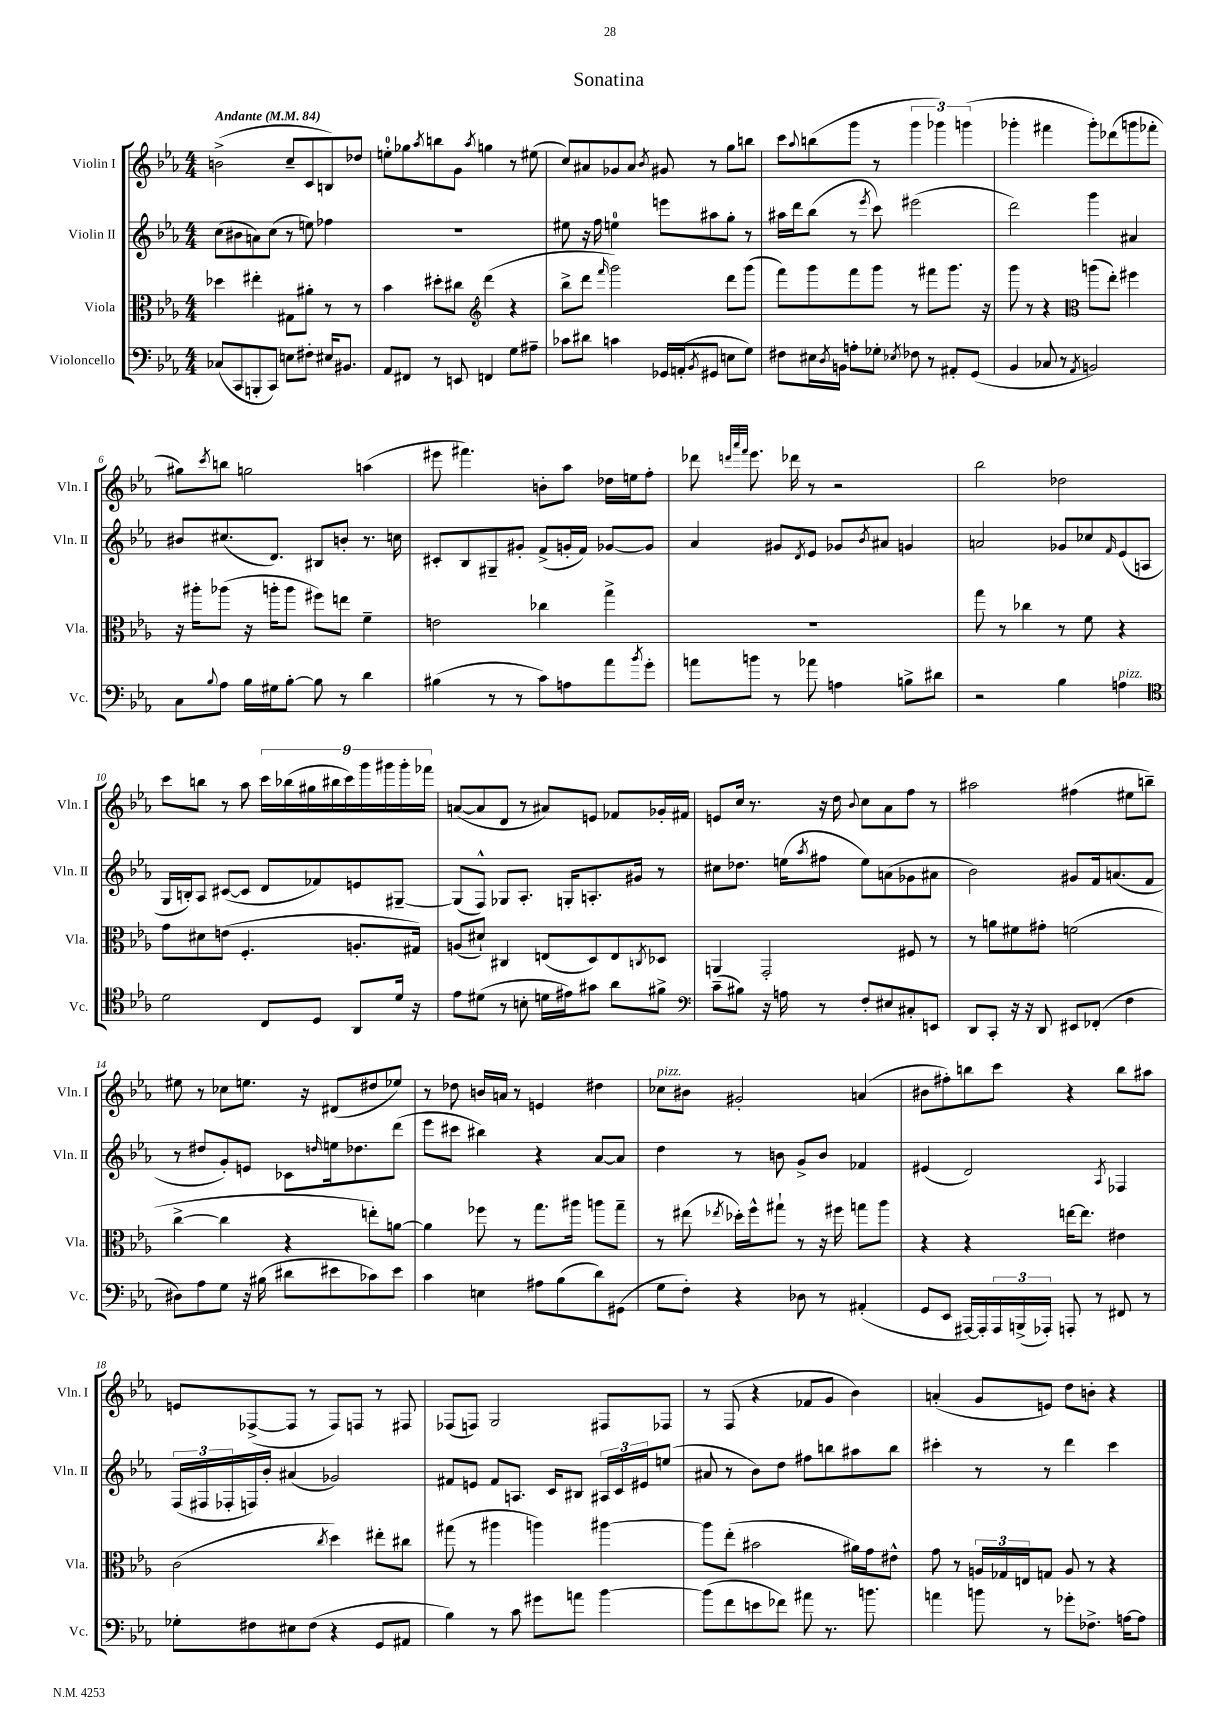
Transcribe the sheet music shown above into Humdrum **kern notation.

**kern	**kern	**kern	**kern
*part4	*part3	*part2	*part1
*staff4	*staff3	*staff2	*staff1
*I"Violoncello	*I"Viola	*I"Violin II	*I"Violin I
*I'Vc.	*I'Vla.	*I'Vln. II	*I'Vln. I
*clefF4	*clefC3	*clefG2	*clefG2
*k[b-e-a-]	*k[b-e-a-]	*k[b-e-a-]	*k[b-e-a-]
*M4/4	*M4/4	*M4/4	*M4/4
*MM84	*MM84	*MM84	*MM84
=1	=1	=1	=1
!	!	!	!LO:TX:a:B:t=Andante
(8C-X/L	4dd-X\	(8cc\L	(2bn^\
8CC/	.	8b#X\	.
8BBBn'/	4ee#X'\	8an\)	.
8CC/J)	.	(8cc\J	.
8En\L	8G#X\L	8r	8cc~/L
8F#X'\J	8a#X'\J	8een\)	8c/
16E#X/KL	8r	4ff-X\	8Bn/)
8.BB#X/J	.	.	.
.	8r	.	8dd-X/J
=2	=2	=2	=2
8AA-/L	4b-\	1r	8een'\L
8FF#X/J	.	.	8gg-X\
.	.	.	8qaa-/
8r	8dd#X'\L	.	8bbn\
8EEn/	8cc#X\J	.	8g\J
*	*clefG2	*	*
.	.	.	8qaa-/
4FFn/	(4ddd\	.	4ggn\
8G\L	4r	.	8r
8A#X~\J	.	.	(8ee#X\
=3	=3	=3	=3
8c-X\L	8bb-^\L	8ee#X\	8cc/L)
8d#X\J	8ddd\J	16r	8a#X/
.	.	16ff\	.
.	16qqfff/	.	.
4cn\	2ggg\)	4een\	8g-X/
.	.	.	8a#/J
.	.	.	8qb-/
16GG-X/LL	.	8eeen\L	8g#X/
(16AAn'/J	.	.	.
8qBB-/	.	.	.
8GG#X/J	.	8aa#X\	8r
8En\L	8ddd\L	8gg'\J	8gg\L
8G\J)	(8ggg\J	8r	8bbn\J
=4	=4	=4	=4
8F#X\L	8fff\L)	16aa#X\LL	8ccc\L
.	.	16ddd\J	.
.	.	.	8qqaa-/
16E#X\L	8ggg\	(8bb-\J	(8bbn\
8qD/	.	.	.
16BBn\JJ	.	.	.
8An'\L	8fff\	8r	8ggg\J
.	.	8qeee-/	.
8G-X'\J	8ggg\J	8ccc\)	8r
8qE-X/	.	.	.
8F-X\	8r	(2eee#X\	6ggg\
8r	8fff#X\L	.	.
.	.	.	6ggg-X\)
8AA#X'/L	8.ggg\J	.	.
.	.	.	(6gggn\
(8GG/J	.	.	.
.	16r	.	.
=5	=5	=5	=5
4BB-/	8ggg\	2ddd\)	4ggg-X'\
.	8r	.	.
8C-X/	4r	.	4fff#X\
8r	.	.	.
8qAA-/	.	.	.
*	*clefC3	*	*
2BBn/)	(8aan\L	4ggg\	8ggg-'\L)
.	8ee-'\J)	.	(8ddd-X\
.	4ff#X\	4a#X/	8gggn\
.	.	.	8fff-X'\J
!!LO:LB:g=z
=6	=6	=6	=6
8C\L	16r	8b#X/L	8gg#X\L)
.	16aa#X'\KL	.	.
8qqB-/	.	.	8qccc/
8A-\J	(8aa-X\J	(8.cc#X/	8bbn\J
16B-\LL	16r	.	2ggn\
16G#X\J	16aan'\KL	8.d/J)	.
[8B-'\J	8aa\J	.	.
8B-\]	8ff#X\L)	8B#X/L	.
8r	8een\J	8bn'/J	.
4d\	4f~\	8.r	(4aan\
.	.	16ccn\	.
=7	=7	=7	=7
(4B#X\	2en\	8c#X'/L	8eee#X\
.	.	8B-/	4.fff#X\)
8r	.	8G#X~/	.
8r	.	8g#X'/J	.
8c\L)	4cc-X\	(8f^/L	8bn'\L
8An\	.	16gn'/L	8aa-\J
.	.	16f/JJ)	.
8a-\	4gg^\	[8g-X/L	16dd-X\LL
.	.	.	16een\J
8qb-/	.	.	.
8g'\J	.	8g-/J]	8ff'\J
=8	=8	=8	=8
8an\L	1r	4a-/	8ddd-X\
.	.	.	32qqdddn/LLL
.	.	.	32qqaaa-/
.	.	.	32qqfff/JJJ
8bn\J	.	.	8.eee-\
8r	.	8g#X/L	.
.	.	.	16ddd-X\
.	.	8qd/	.
8a-X\	.	8e-/J	8r
4An\	.	8g-X/L	2r
.	.	8qb-/	.
.	.	8a#X/J	.
8Bn^\L	.	4gn/	.
8d#X\J	.	.	.
=9	=9	=9	=9
2r	8gg\	2an/	2bb-\
.	8r	.	.
.	4cc-X\	.	.
4B-\	8r	8g-X/L	2dd-X\
.	8f\	8cc-X/	.
.	.	16qqf/	.
!LO:TX:a:i:t=pizz.	!	!	!
4An\	4r	(8e-/	.
.	.	8An/J	.
!!LO:LB:g=z
=10	=10	=10	=10
*clefC4	*	*	*
2d\	8g\L	16G/LL	8ccc\L
.	.	16Bn'/J)	.
.	8d#X\	8A-/J	8bbn\J
.	(8en\J	([8c#X/L	8r
.	4.F'/	8c#/J]	8aa-\
8C/L	.	8d/L	18ccc\LL
.	.	.	(18bb-X\
.	.	.	18gg#X\
8D/J	.	8f-X/)	.
.	.	.	18bb#X\
.	.	.	18ccc\)
8AA-/L	8.An'/L	8en/	.
.	.	.	18ggg\
.	.	.	18ggg#X\
16d/Jk	.	[8G#X~/J	.
.	.	.	18ggg#'\
16r	16G#X/Jk)	.	.
.	.	.	18fff-X\JJ
=11	=11	=11	=11
8e-\L	(8An/L	(8G#/L]	([8an/L
(8d#X\J	8d#X`/J)	8F^^/J)	8a/]
8r	4C#X/	8G-X/L	8d/J
8Bn'\	.	8.A-'/J	8r
16dn\LL	(8En/L	.	8a#X/L)
16e#X\J)	.	16Gn'/KL	.
8g#X\J	8D/)	8.An'/	8en/J
8a-\L	8E/	.	8f-X/L
.	.	16g#X/Jk	.
.	8qCn/	.	.
8f#X^\J	8D-X/J	8r	16g-X'/L
.	.	.	16f#X/JJ
=12	=12	=12	=12
*clefF4	*	*	*
(8c~\L	4AAn/	8cc#X\L	8en/L
8B#X\J)	.	8.dd-X\J	16cc/Jk
.	.	.	8.r
16r	2GG'/	.	.
16An\	.	(16een\KL	.
.	.	8qaa-/	.
8r	.	8ff#X\J	16r
.	.	.	16dd\
.	.	.	8qqb-/
8F'/L	.	8ee\L)	8cc\L
8E#X/	.	(8an\	8a-\
8C#X'/	8F#X/	8g-X\	8ff\J
8EEn/J	8r	8a#X\J	8r
=13	=13	=13	=13
8DD/L	8r	2b-\)	2aa#X\
8CC'/J	8an\L	.	.
16r	8f#X\	.	.
16r	.	.	.
8DD/	8g#X'\J	.	.
8EE#X/L	(2fn\	8g#X/L	(4ff#X\
(8FF-X'/J	.	16f/k	.
.	.	(8.an/	.
4F\	.	.	8ee#X\L
.	.	8f/J	8bbn~\J)
!!LO:LB:g=z
=14	=14	=14	=14
8D#X\L)	[4cc^\	8r	8ee#X\
8A-\	.	8dd#X/L	8r
8G\J	4cc\]	8g'/)	8cc-X\L
16r	.	8en/J	8.een\J
(16B#X\	.	.	.
8d#X\L	4r	8c-X\L	.
.	.	.	16r
.	.	16qqddn/	.
8e#X\	.	16een\k	(8d#X/L
.	.	8.dd-X\	.
8c-X\)	8een'\L)	.	8dd#X/
8e#\J	[8an\J	(8ddd\J	8ee-X/J)
=15	=15	=15	=15
4c\	4a\]	8eee-\L	8r
.	.	8ccc#X\J	8dd-X\
4En\	8ff-X\	4bb#X\)	16bn/LL
.	.	.	16an/JJ
.	8r	.	8r
8A#X\L	8.gg\L	4r	4en/
(8B-\	.	.	.
.	16aa#X\Jk	.	.
8d\)	8aan\L	[8a-/L	4dd#X\
(8GG#X\J	8gg~\J	8a-/J]	.
=16	=16	=16	=16
!	!	!	!LO:TX:a:i:t=pizz.
8G\L	8r	4dd\	8cc-X\L
8F'\J)	(8ee#X\	.	8b#X\J
.	8qee-X/	.	.
4r	16dd-X'\LL)	8r	2g#X'/
.	16ff^^\J	.	.
.	8gg#X`\J	8bn\	.
8D-X\	8r	8g^/L	.
8r	16r	8b/J	.
.	16ff#X\	.	.
(4AA#X'/	8ggn\L	4f-X/	(4an/
.	8aa-\J	.	.
=17	=17	=17	=17
8GG/L	4r	(4e#X/	8b#X\L
8EE-/J	.	.	8ff#X'\)
[16AAA#X/LL)	4r	2d/)	8bbn\
16AAA#'/]	.	.	.
24AAA#/	.	.	8ccc\J
(24BBBn^/	.	.	.
24AAA-X'/JJ)	.	.	.
8AAAn'/	[16een\KL	.	4r
.	8.ee\J]	.	.
8r	.	.	.
.	.	8qA-/	.
8FF#X/	4e#X\	4F-X/	8bb\L
8r	.	.	8aa#X\J
!!LO:LB:g=z
=18	=18	=18	=18
8G-X'\L	(2c\	(24F/LL	8en/L
.	.	24F#X/	.
.	.	24F-X'/	.
8F#X\	.	16Fn/)	([8F-X^/
.	.	16b-'/JJ	.
8E#X\	.	(4a#X/	8F-/J]
(8F#\J	.	.	8r
.	8qcc/	.	.
4r	4dd\)	2g-X/)	8F-/L)
.	.	.	8Fn/J
8GG/L	8ee#X'\L	.	8r
8AA#X/J	8cc#X\J	.	8F#X/
=19	=19	=19	=19
4B-\)	(8gg#X\	8f#X/L	(8F-X/L
.	8r	8en/J	8Fn/J)
8r	4aa#X\	8f#/L	2G/
8c\	.	8.An/J	.
8g#X\L	4aan\)	.	.
.	.	16c/KL	.
8an\J	.	8B#X/J	.
[4b-\	[4aa#X\	24A#X/LL	8F#X/L
.	.	24c/	.
.	.	24e#X/J	.
.	.	(8een/J	8F-X/J
=20	=20	=20	=20
(8b-\L]	8aa#\L]	8a#X/	8r
8f\	(8ee-'\J	8r	(8F/
8en\	2b#X\	8b-\L)	4r
8f-X\J)	.	8dd\J	.
8a#X\	.	8ff#X\L	8f-X/L
8.r	.	8bbn\	8g/J
.	16a#X\LL)	8aa#X\	4b-\)
8.bn\	16g\J	.	.
.	8e#X^^\J	8bb\J	.
=21	=21	=21	=21
4an\	8g\	4ccc#X'\	(4an'/
.	8r	.	.
8bn\	24An/LL	8r	8g/L
.	24G-X/	.	.
.	24En/J	.	.
8r	8Gn/J	8r	8en/J)
8g-X'\L	8A/	4ddd\	8dd\L
8.F-X^\J	8r	.	8bn'\J
.	4r	4ccc#\	4r
[16An\KL	.	.	.
8A\J]	.	.	.
==	==	==	==
*-	*-	*-	*-
